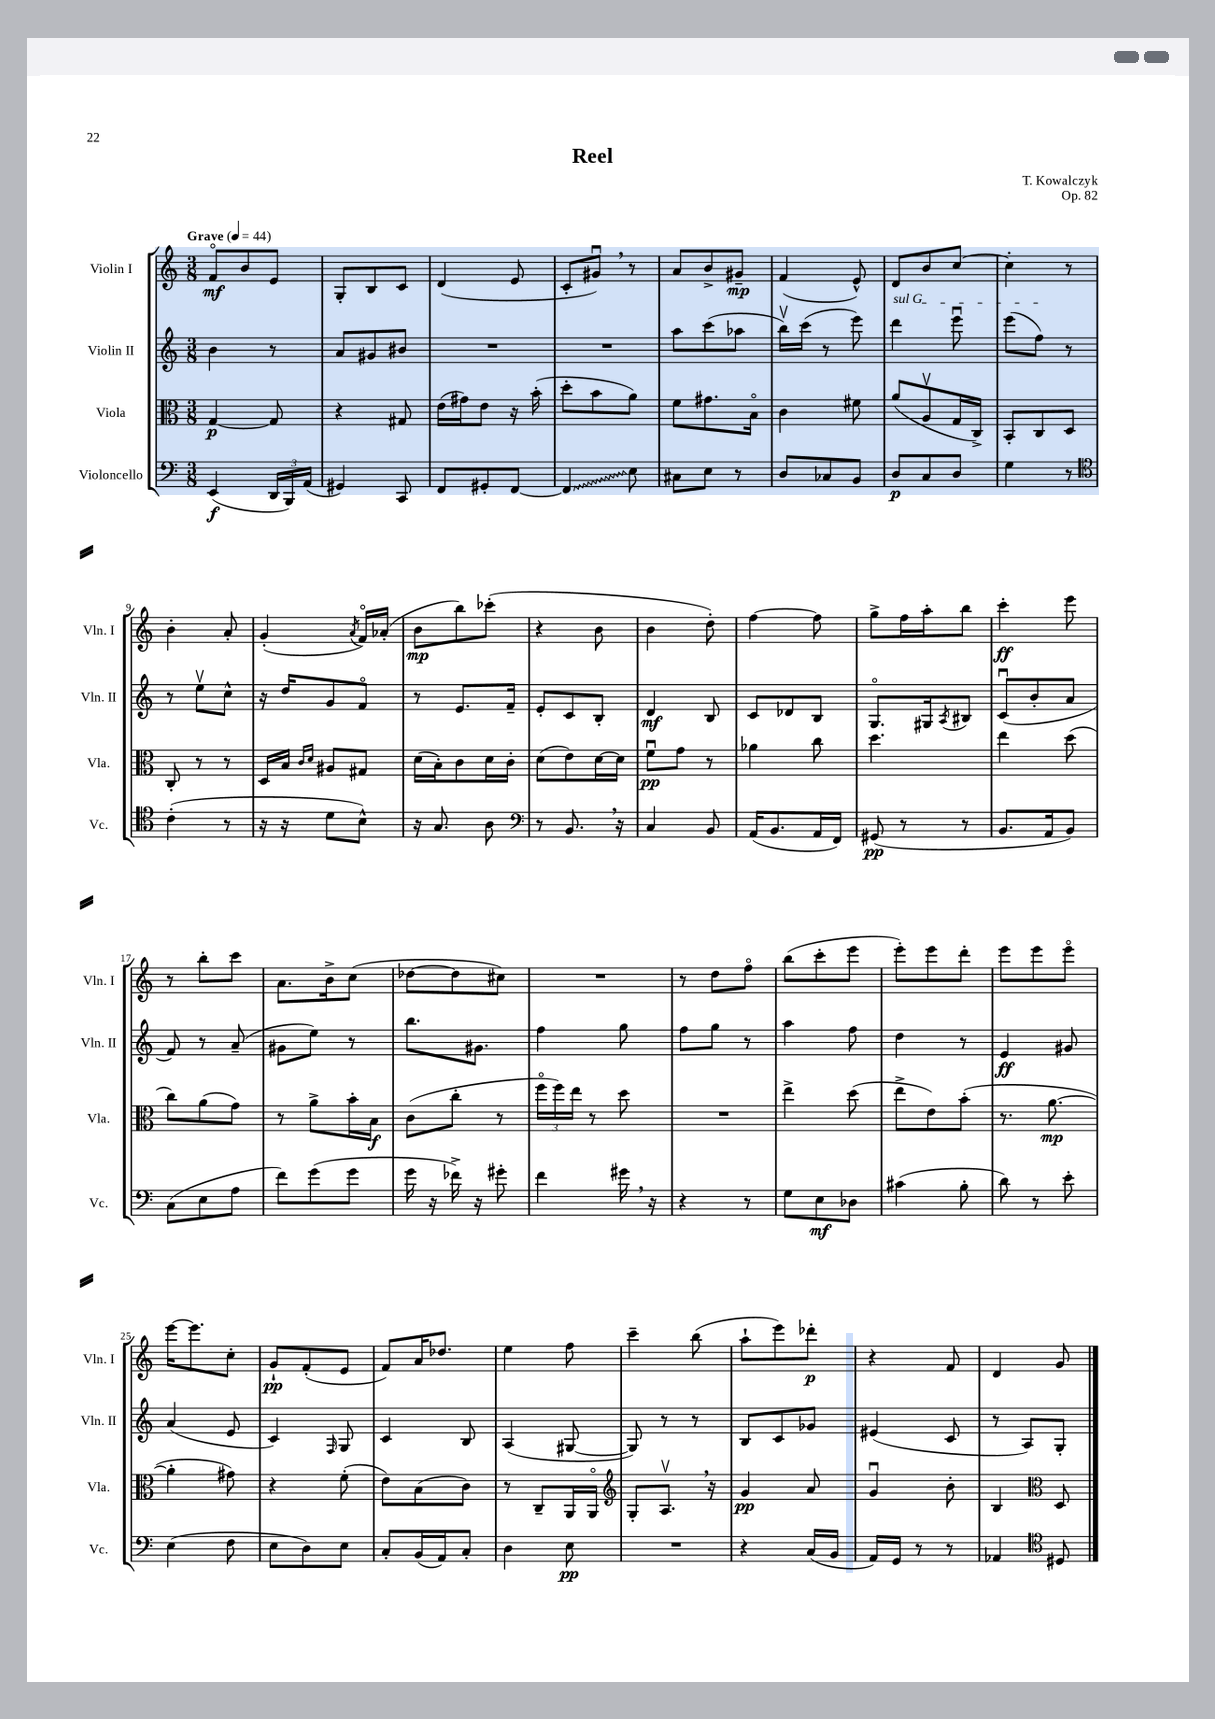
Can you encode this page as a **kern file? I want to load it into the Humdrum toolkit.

**kern	**kern	**kern	**kern
*staff4	*staff3	*staff2	*staff1
*clefF4	*clefC3	*clefG2	*clefG2
*k[]	*k[]	*k[]	*k[]
*M3/8	*M3/8	*M3/8	*M3/8
*MM44	*MM44	*MM44	*MM44
(4EE	[4G	4b	8fo
.	.	.	8b
24DD	8G]	8r	8e
24BBB)	.	.	.
(24AA	.	.	.
=	=	=	=
4GG#)	4r	8a	8G'
.	.	8g#	8B
8CC	8G#	8b#	8c
=	=	=	=
8FF	(16e	4.r	(4d
.	16g#)	.	.
8GG#'	8e	.	.
[8FF	16r	.	8e
.	(16b'	.	.
=	=	=	=
4FF]	8dd'	4.r	8c'
.	8b	.	8g#u)
8E	8a)	.	8r
=	=	=	=
8C#	8f	8aa	8a
8E	8.g#	(8ccc	8b^
8r	.	8aa-	8g#~
.	16Bo	.	.
=	=	=	=
8D	4c	16bbv)	(4f
.	.	(16ccc	.
8C-	.	8r	.
8BB	8f#	8eee)	8e^^)
=	=	=	=
8D	(8a	4ddd	8d
8C	8Av	.	8b
8D	16G	8eeeu	[8cc
.	16C^)	.	.
=	=	=	=
4G	8BB'	(8eee	4cc']
.	8C	8ff)	.
8r	8D	8r	8r
=	=	=	=
*clefC4	*	*	*
(4c'	8C'	8r	4b'
.	8r	8eev	.
8r	8r	8cc^^	8a'
=	=	=	=
16r	16D	16r	(4g'
16r	16B	16dd	.
.	16qqc	.	.
.	16qqd	.	.
8d	8A#	8g	.
.	.	.	8qa
8B^^)	8G#	8fo	16fo)
.	.	.	(16a-'
=	=	=	=
16r	(16d	8r	8b
8.G	16B')	.	.
.	8c	8.e	8bb)
8A	16d	.	(8ccc-'
.	16c'	16f~	.
=	=	=	=
*clefF4	*	*	*
8r	(8d	8e'	4r
8.BB	8e)	8c	.
.	[16d	8B'	8b
16r	16d]	.	.
=	=	=	=
4C	8fu	4d	4b
.	8g	.	.
8BB	8r	8B	8dd')
=	=	=	=
(16AA	4a-	8c	[4ff
8.BB	.	.	.
.	.	8d-	.
16AA	8cc	8B	8ff]
16FF)	.	.	.
=	=	=	=
(8GG#	4.dd	8.Go	8gg^
8r	.	.	16ff
.	.	16G#	16aa'
.	.	8qA	.
8r	.	8B#	8bb
=	=	=	=
8.BB	4ee	(8cu	4ccc'
.	.	8b'	.
16AA	.	.	.
8BB)	(8dd	8a	8eee
=	=	=	=
(8C	8cc)	8f)	8r
8E	(8a	8r	8bb'
8A	8g)	(8a~	8ccc
=	=	=	=
8f)	8r	8g#	8.a
(8g	8a^	8ee)	.
.	.	.	16b^
8g	16b'	8r	(8cc
.	16B	.	.
=	=	=	=
16g	(8c	8.bb	[8dd-
16r	.	.	.
16f-^)	8cc'	.	8dd-]
16r	.	8.g#	.
8g#'	8r	.	8cc#)
=	=	=	=
4f	24ffo	4ff	4.r
.	24ff)	.	.
.	24ee	.	.
.	8r	.	.
16g#	8dd	8gg	.
16r	.	.	.
=	=	=	=
4r	4.r	8ff	8r
.	.	8gg	8dd
8r	.	8r	8ffo
=	=	=	=
8G	4ee^	4aa	(8bb
8E	.	.	8ccc'
8D-	(8dd	8ff	8eee
=	=	=	=
(4c#	8ee^	4dd	8eee')
.	8e)	.	8eee
8B'	(8b'	8r	8ddd'
=	=	=	=
8d)	8.r	4e	8eee
8r	.	.	8eee
.	[8.a	.	.
8e'	.	8g#	8eeeo
=	=	=	=
(4E	4a']	(4a	[16eee
.	.	.	8.eee]
8F	8g#)	8e	8cc'
=	=	=	=
8E	4r	4c)	8g`
8D)	.	.	(8f'
.	.	16qqF	.
8E	(8f'	8G	8e
=	=	=	=
8C'	8e)	4c	8f)
(16BB	(8B	.	16a
16AA)	.	.	8.dd-
8C'	8c)	8B	.
=	=	=	=
4D	8r	(4A	4ee
.	8C~	.	.
8E	16AA	[8G#	8ff
.	16AAo	.	.
=	=	=	=
*	*clefG2	*	*
4.r	8G'	8G#])	4ccc~
.	8.Av	8r	.
.	.	8r	(8bb
.	16r	.	.
=	=	=	=
4r	4g	8B	8aa`
.	.	8c	8eee)
(16C	8a	8g-	8ddd-'
16BB	.	.	.
=	=	=	=
16AA)	4gu	(4e#	4r
16GG	.	.	.
8r	.	.	.
8r	8b'	8c	8f
=	=	=	=
4AA-	4B	8r	4d
.	.	8A)	.
*clefC4	*clefC3	*	*
8D#	8D	8G'	8g
==	==	==	==
*-	*-	*-	*-
